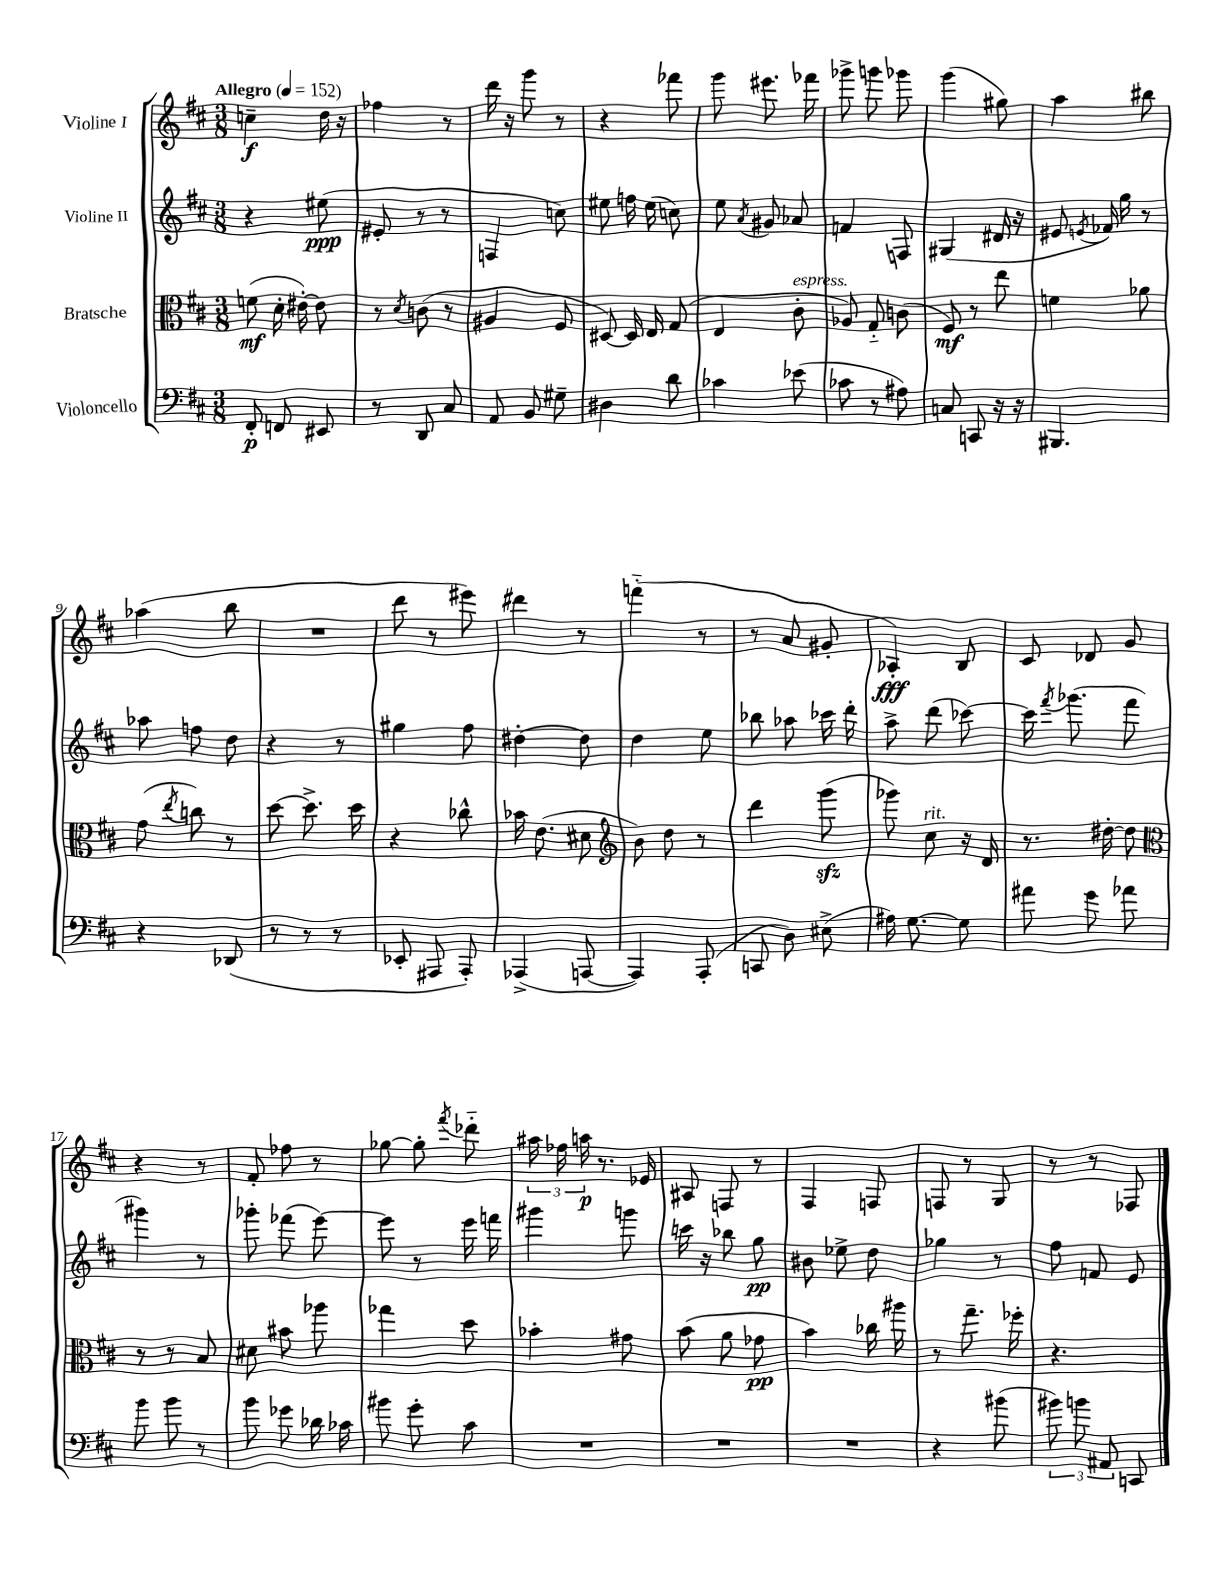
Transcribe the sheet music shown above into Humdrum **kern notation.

**kern	**kern	**kern	**kern
*staff4	*staff3	*staff2	*staff1
*clefF4	*clefC3	*clefG2	*clefG2
*k[f#c#]	*k[f#c#]	*k[f#c#]	*k[f#c#]
*M3/8	*M3/8	*M3/8	*M3/8
*MM152	*MM152	*MM152	*MM152
8FF#'/	(8f\	4r	4cc~\
8FF/	16d'\	.	.
.	[16e#'\)	.	.
8EE#/	8e#\]	(8ee#\	16dd\
.	.	.	16r
=	=	=	=
8r	8r	8e#'/	4ff-\
.	8qd/	.	.
8DD/	(8c\	8r	.
8C#/	8r	8r	8r
=	=	=	=
8AA/	4A#/	4F/	16ddd\
.	.	.	16r
8BB/	.	.	8ggg\
8G#~\	8F#/	8cc\)	8r
=	=	=	=
4D#\	[8D#/)	8ee#\	4r
.	16D#/]	16ff\	.
.	16E/	(16ee#\	.
8d\	(8G/	8cc\)	8fff-\
=	=	=	=
4c-\	4E/	8ee\	8ggg\
.	.	8qa/	.
.	.	8g#/	8.eee#\
(8e-\	8c#'\	8a-/	.
.	.	.	16fff-\
=	=	=	=
8c-\	8A-/)	4f/	8ggg-^\
8r	8G'~/	.	8ggg\
8A#\)	(8c\	8F/	8ggg-\
=	=	=	=
8C/	8F#/)	(4G#/	(4ggg\
8CC/	8r	.	.
16r	8ee\	16d#/	8gg#\)
16r	.	16r	.
=	=	=	=
4.BBB#/	4f\	8e#/	4aa\
.	.	8qe/	.
.	.	16f-/)	.
.	.	16gg\	.
.	8a-\	8r	8bb#\
=	=	=	=
4r	(8g\	8aa-\	(4aa-\
.	8qee/	.	.
.	8cc\)	8ff\	.
(8DD-/	8r	8dd\	8bb\
=	=	=	=
8r	[8dd\	4r	4.r
8r	8.dd^\]	.	.
8r	.	8r	.
.	16dd\	.	.
=	=	=	=
8EE-'/	4r	4gg#\	8ddd\
8AAA#/	.	.	8r
8AAA#'/)	8cc-^^\	8ff#\	8eee#\)
=	=	=	=
(4AAA-^/	16b-\	[4dd#'\	4ddd#\
.	(8.e\	.	.
[8AAA/	8d#\	8dd#\]	8r
=	=	=	=
*	*clefG2	*	*
4AAA/])	8b\)	4dd\	(4fff'~\
.	8dd\	.	.
(8AAA'/	8r	8ee\	8r
=	=	=	=
8CC/	4ddd\	8bb-\	8r
8D\)	.	8aa-\	8a/
(8E#^\	(8ggg\	16ccc-\	8g#'/
.	.	16ddd'\	.
=	=	=	=
16A#\)	8ggg-\)	8aa^\	4A-'/)
[8.G\	.	.	.
.	8cc#\	(8ddd\	.
8G\]	16r	[8ccc-\)	8B/
.	16d/	.	.
=	=	=	=
8a#\	8.r	16ccc-\]	8c#/
.	.	8qfff#/	.
.	.	(8.ggg-\	.
8g\	.	.	8d-/
.	[16dd#'\	.	.
8a-\	8dd#\]	8fff#\	8g/
=	=	=	=
*	*clefC3	*	*
8b\	8r	4ggg#\)	4r
8b\	8r	.	.
8r	8B/	8r	8r
=	=	=	=
8b\	8d#\	8ggg-'\	8f#'/
8g-\	8b#\	(8fff-\	8ff-\
16d-\	8aa-\	[8eee\)	8r
16c-\	.	.	.
=	=	=	=
8b#\	4gg-\	8eee\]	[8gg-\
8g'\	.	8r	8gg-'\]
.	.	.	8qfff#/
8c#\	8dd\	16eee\	8ddd-'~\
.	.	16fff\	.
=	=	=	=
4.r	4b-'\	4ggg#\	24aa#\
.	.	.	24ff-\
.	.	.	24aa\
.	.	.	8.r
.	8g#\	8ggg\	.
.	.	.	16e-/
=	=	=	=
4.r	(8b\	16ccc\	8A#/
.	.	16r	.
.	8a\	8bb-\	8F/
.	8g-\	8gg\	8r
=	=	=	=
4.r	4b\)	8b#\	4F#/
.	.	8ee-^\	.
.	16cc-\	8dd\	8F/
.	16aa#\	.	.
=	=	=	=
4r	8r	4gg-\	8F/
.	8.gg~\	.	8r
(8b#\	.	8r	8G/
.	16ff-'\	.	.
=	=	=	=
12b#\)	4.r	8ff#\	8r
12b\	.	.	.
.	.	8f/	8r
12AA#/	.	.	.
8CC/	.	8e/	8F-/
==	==	==	==
*-	*-	*-	*-
